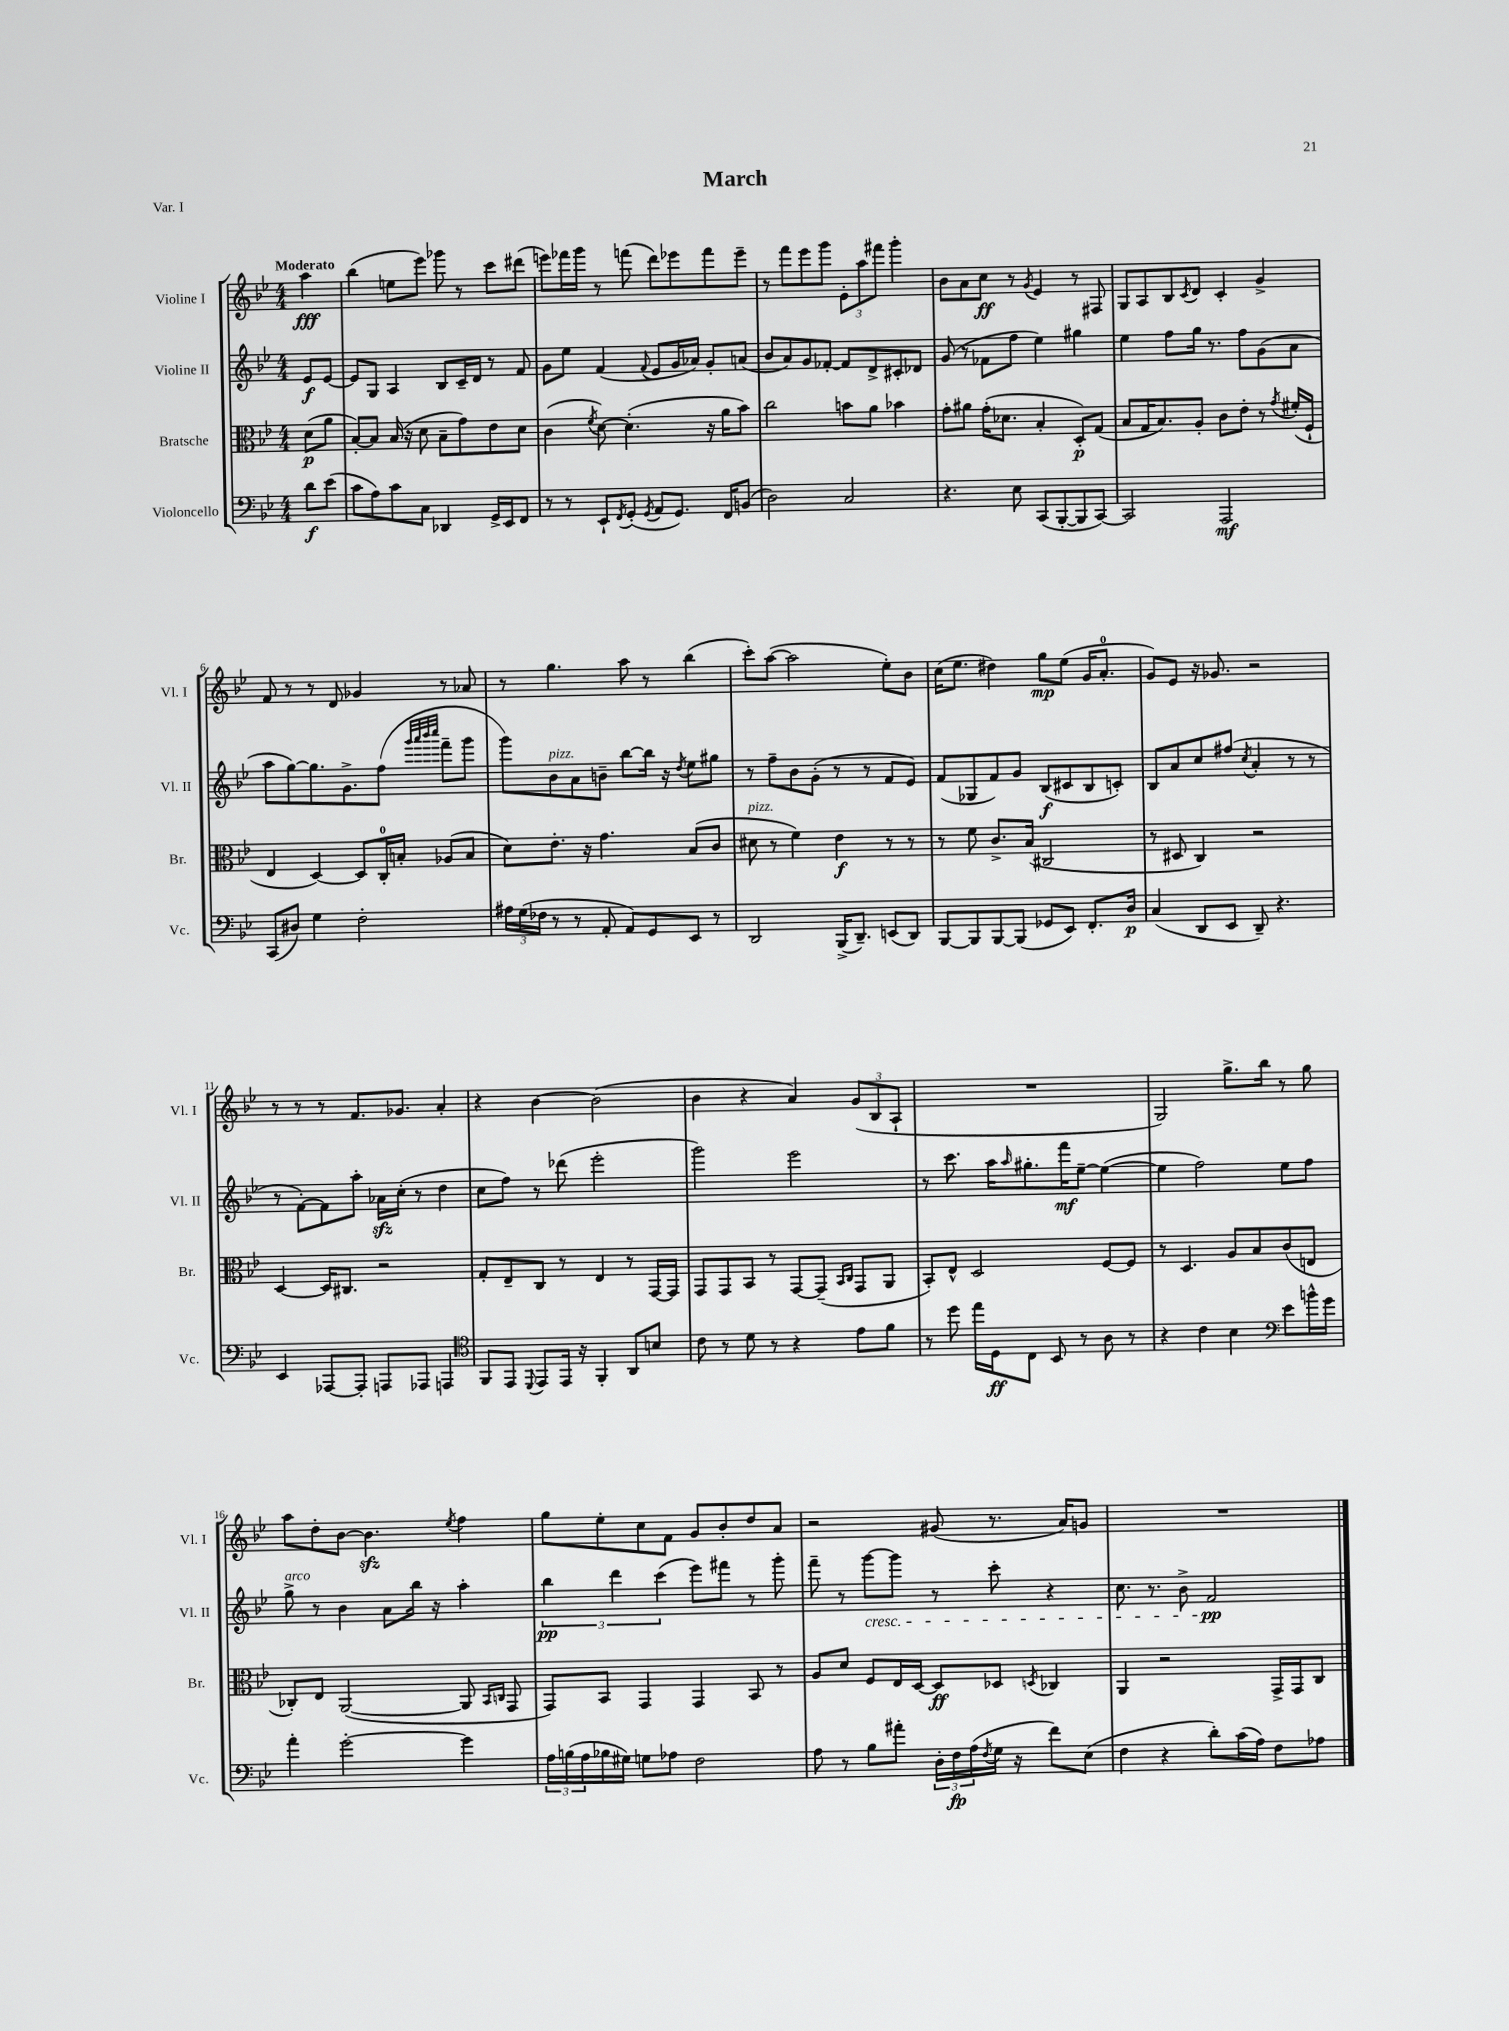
\header { title = "March" piece = "Var. I" }
<<
\new StaffGroup <<
\new Staff = "s0" \with { instrumentName = "Violine I" shortInstrumentName = "Vl. I" } {
    \clef treble \key bes \major \numericTimeSignature \time 4/4 \partial 4 \tempo "Moderato"
    a''4\fff |
    bes''4( e''8 ees'''8) ges'''8 r8 c'''8 dis'''8( |
    e'''8) fes'''16 g'''16 r8 f'''8( d'''8) ees'''8 f'''8 ees'''8-- |
    r8 f'''8 ees'''8 g'''8 \tuplet 3/2 { ees'8-. a''8 fis'''8 } g'''4-. |
    bes'8 a'8 c''8\ff r8 \acciaccatura { g'8 } ees'4 r8 fis8 |
    g8 a8 bes8 \acciaccatura { c'8 } d'8 c'4-. g'4-> |
    f'8 r8 r8 d'8 ges'4 r8 aes'8 |
    r8 g''4. a''8 r8 bes''4( |
    c'''8-.) a''8~( a''2 ees''8-.) bes'8 |
    c''16( ees''8. dis''4) g''8\mp ees''8( g'16 a'8.-0-. |
    g'8) ees'8 r16 ges'8. r2 |
    r8 r8 r8 f'8. ges'8. a'4-. |
    r4 bes'4~ bes'2( |
    bes'4 r4 a'4) \tuplet 3/2 { g'8( bes8 a8-! } |
    R1 |
    g2) g''8.-> bes''16 r8 g''8 |
    a''8 d''8-. bes'8~ bes'4.\sfz \acciaccatura { ees''8 } f''4 |
    g''8 ees''8-. c''8 f'8 g'8 bes'8-. d''8 a'8 |
    r2 gis'8( r8. a'16) g'8 |
    R1 \bar "|." |
}
\new Staff = "s1" \with { instrumentName = "Violine II" shortInstrumentName = "Vl. II" } {
    \clef treble \key bes \major \numericTimeSignature \time 4/4 \partial 4
    ees'8\f ees'8~ |
    ees'8 g8 a4 bes8 c'16-- d'16 r8 f'8 |
    g'8 ees''8 f'4( \appoggiatura { f'8 } ees'8 g'16 aes'16) g'8-. a'8( |
    bes'8 a'8) g'8 fes'8~-. fes'8 d'8-> cis'8-. des'8 |
    g'8( r8 fes'8 f''8 ees''4) gis''4 |
    ees''4 f''8 g''16 r8. f''8 g'8( a'8 |
    a''8 g''8~) g''8. g'8.-> f''8( \grace { g'''32 a'''32 bes'''32 c''''32 } f'''8-- g'''8 |
    g'''8) bes'8^\markup { \italic "pizz." } a'8 b'8-- bes''8~ bes''16 r16 \acciaccatura { d''8 } ees''8 gis''8 |
    r8 f''8-- bes'8 g'8-.( r8 r8 f'8 ees'8) |
    f'8( ges8 f'8) g'8 bes8\f( cis'8 bes8 c'8-.) |
    bes8 a'8 c''8 fis''8( \acciaccatura { c''8 } a'4-. r8 r8 |
    r8 f'8~-.) f'8 a''8-. aes'16\sfz c''16-.( r8 d''4 |
    c''8 f''8) r8 des'''8( ees'''2-. |
    g'''2) ees'''2 |
    r8 c'''8. a''16 \grace { a''16 } gis''8.-. f'''16\mf ees''8~-- ees''4~( |
    ees''4 f''2) ees''8 f''8 |
    g''8->^\markup { \italic "arco" } r8 bes'4 a'8 bes''16 r16 a''4-. |
    \tuplet 3/2 { bes''4\pp d'''4 c'''4( } ees'''8) fis'''8 r8 g'''8-. |
    f'''8-- r8 g'''8~\cresc g'''8 r8 c'''8-. r4 |
    c''8. r8. bes'8-> f'2\pp\! \bar "|." |
}
\new Staff = "s2" \with { instrumentName = "Bratsche" shortInstrumentName = "Br." } {
    \clef alto \key bes \major \numericTimeSignature \time 4/4 \partial 4
    d'8\p( a'8 |
    bes8~-.) bes8 bes16( r16 d'8 bes8-- g'8) ees'8 d'8 |
    c'4( \acciaccatura { f'8 } d'8~) d'4.-.( r16 a'16 bes'8) |
    c''2 b'8 a'8 bes'4 |
    g'8-. ais'8 g'16-.( des'8. bes4-. d8-.\p) g8( |
    bes8 g16 bes8.) a8-. c'8 ees'8-. r8 \acciaccatura { g'8 } fis'16-.( f16-! |
    ees4 d4~) d8 c16-0-. b16-. aes8( b8 |
    d'8) ees'8.-. r16 g'4. bes8( c'8 |
    dis'8^\markup { \italic "pizz." } r8 f'4) ees'4\f r8 r8 |
    r8 f'8 c'8.-> bes16( cis2 |
    r8 dis8 c4) r2 |
    d4~ d16 cis8. r2 |
    g8-. ees8-- c8 r8 ees4 r8 g,16~ g,16 |
    g,8 g,8 bes,8 r8 g,8~ g,8--( \grace { bes,16 c16 } g,8 a,8 |
    bes,8-.) ees8-^ d2 f8~ f8 |
    r8 d4. a8 bes8 c'8( e8 |
    ces8-.) ees8 a,2~( a,8 \grace { bes,16 c16 } g,8 |
    g,8) bes,8 g,4 g,4 bes,8 r8 |
    a8 d'8 f8 ees16 d16~ d8\ff des8 \acciaccatura { d8 } ces4 |
    a,4 r2 g,16-> g,16 c8 \bar "|." |
}
\new Staff = "s3" \with { instrumentName = "Violoncello" shortInstrumentName = "Vc." } {
    \clef bass \key bes \major \numericTimeSignature \time 4/4 \partial 4
    d'8\f ees'8( |
    c'8 a8) c'8 c8 des,4 g,16-> ees,16 f,8 |
    r8 r8 ees,8-! \acciaccatura { f,8 } g,8-.( \acciaccatura { g,8 } a,8 g,8.) f,16 b,8( |
    d2) c2 |
    r4. ees8 c,8( bes,,8~-. bes,,8 c,8~) |
    c,2 a,,2\mf |
    c,8( dis8) g4 f2-. |
    \tuplet 3/2 { ais16 g16( fes16 } r8 r8 a,8-. a,8) g,8 ees,8 r8 |
    d,2 bes,,16->( d,8.--) e,8( d,8) |
    bes,,8~ bes,,8 bes,,8~ bes,,8( ges,8 ees,8) f,8.-. d16\p |
    c4( d,8 ees,8 d,8--) r4. |
    ees,4 aes,,8~ aes,,8-. a,,8 aes,,8 a,,4 |
    \clef tenor f,8 ees,8 \appoggiatura { d,8 } ees,8 ees,16 r16 f,4-. a,8 b8 |
    c'8 r8 d'8 r8 r4 ees'8 f'8 |
    r8 d''8 ees''16 d16\ff c8 bes,8 r8 a8 r8 |
    r4 c'4 bes4 \clef bass ees'8 b'16-^ g'16 |
    a'4-. g'2~-. g'4 |
    \tuplet 3/2 { a16 b16( a16 } bes16 gis16) g8 aes8 f2 |
    a8 r8 bes8 ais'8-. \tuplet 3/2 { d16-. f16\fp a16( } \acciaccatura { f8 } g16 r16 f'8) ees8( |
    f4 r4 d'8-.) c'16( a16) f8 aes8 \bar "|." |
}
>>
>>
